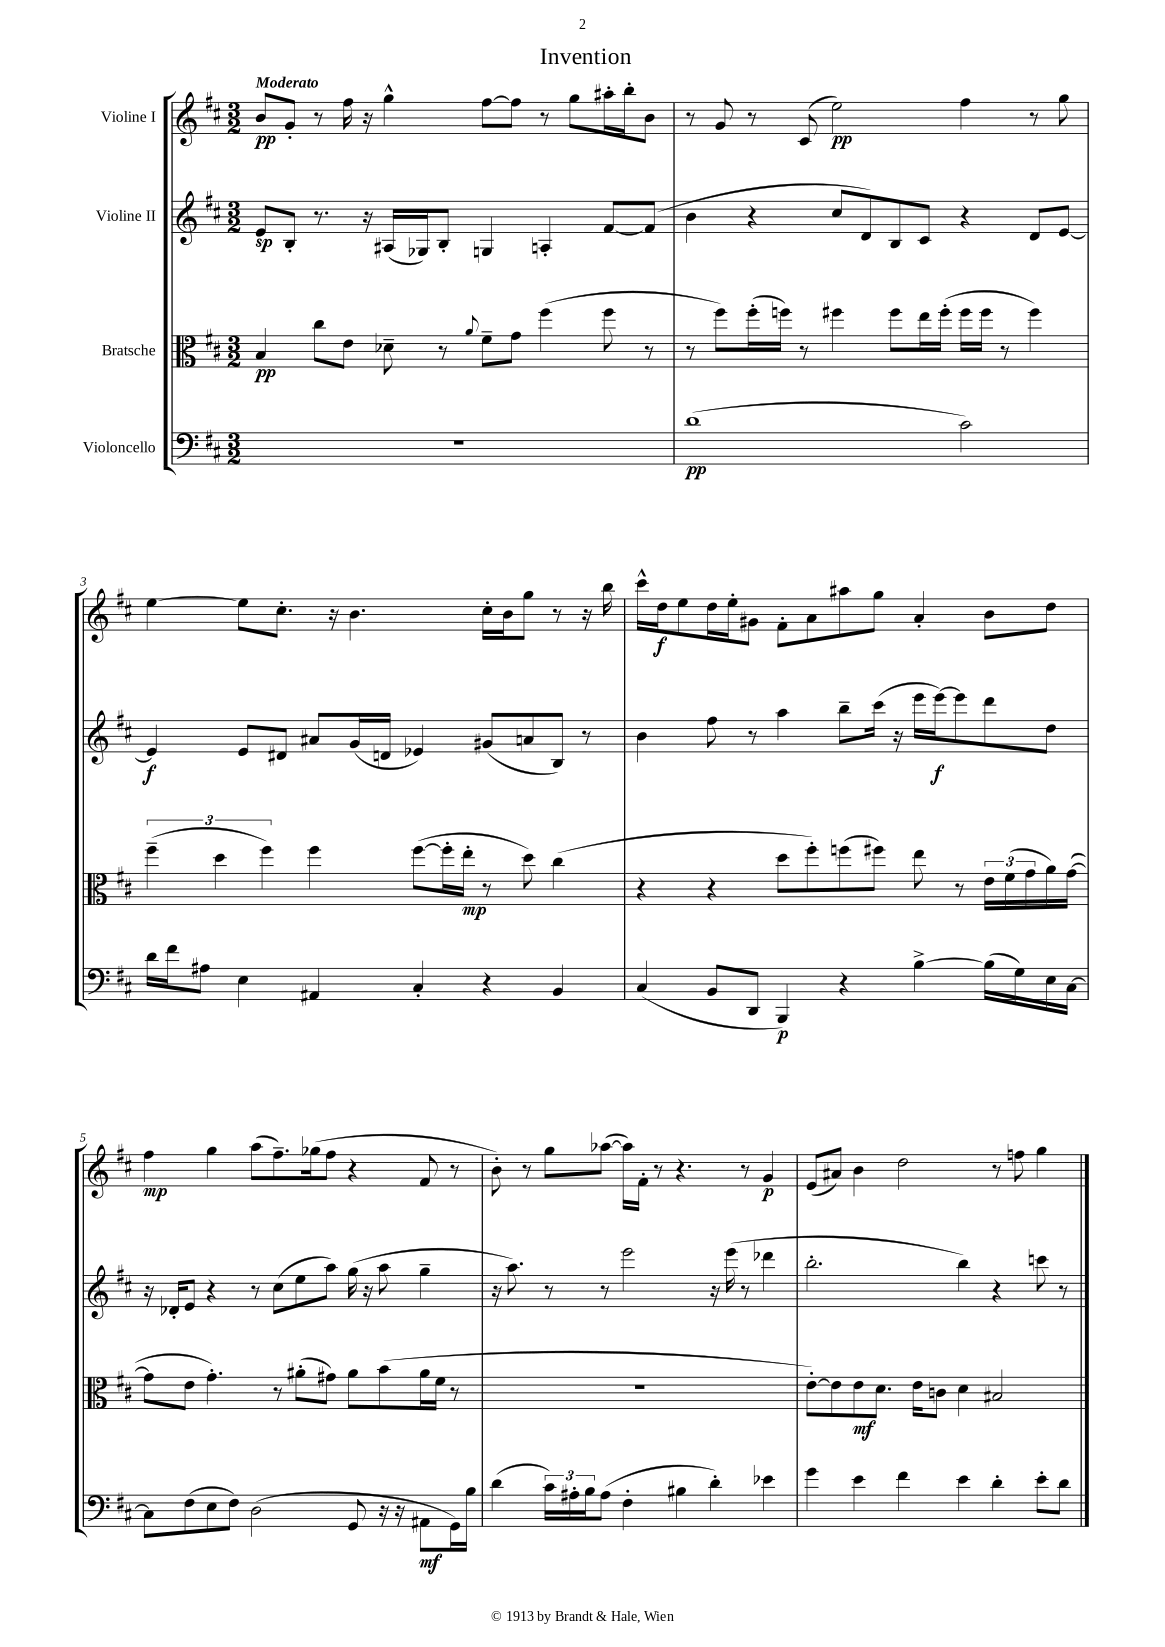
\header { title = "Invention" }
<<
\new StaffGroup <<
\new Staff = "s0" \with { instrumentName = "Violine I" } {
    \clef treble \key d \major \numericTimeSignature \time 3/2 \tempo "Moderato"
    b'8\pp g'8-. r8 fis''16 r16 g''4-^ fis''8~ fis''8 r8 g''8 ais''16-. b''16-. b'8 |
    r8 g'8 r8 cis'8( e''2\pp) fis''4 r8 g''8 |
    e''4~ e''8 cis''8.-. r16 b'4. cis''16-. b'16 g''8 r8 r16 b''16 |
    cis'''16-^ d''16\f e''8 d''16 e''16-. gis'8 fis'8-. a'8 ais''8 g''8 a'4-. b'8 d''8 |
    fis''4\mp g''4 a''8( fis''8.--) ges''16( fis''8 r4 fis'8 r8 |
    b'8-.) r8 g''8 aes''8~( aes''16) fis'16-. r8 r4. r8 g'4\p |
    e'8( ais'8) b'4 d''2 r8 f''8 g''4 \bar "|." |
}
\new Staff = "s1" \with { instrumentName = "Violine II" } {
    \clef treble \key d \major \numericTimeSignature \time 3/2
    e'8\sp b8-. r8. r16 ais16( ges16) b8-. g4 a4-. fis'8~ fis'8( |
    b'4 r4 cis''8 d'8) b8 cis'8 r4 d'8 e'8~ |
    e'4\f e'8 dis'8 ais'8 g'16( d'16 ees'4) gis'8( a'8 b8) r8 |
    b'4 fis''8 r8 a''4 b''8-- cis'''16( r16 e'''16 e'''16~\f) e'''8 d'''8 d''8 |
    r16 des'16-. e'8 r4 r8 cis''8( e''8 a''8) g''16( r16 a''8 g''4-- |
    r16 a''8.) r8 r8 e'''2 r16 e'''16( r8 des'''4 |
    b''2.-. b''4) r4 c'''8 r8 \bar "|." |
}
\new Staff = "s2" \with { instrumentName = "Bratsche" } {
    \clef alto \key d \major \numericTimeSignature \time 3/2
    b4\pp cis''8 e'8 des'8-- r8 \appoggiatura { a'8 } fis'8-- g'8 fis''4( fis''8 r8 |
    r8 fis''8) fis''16-.( f''16) r8 fis''4 fis''8 e''16 fis''16-.( fis''16 fis''16 r8 fis''4) |
    \tuplet 3/2 { fis''4--( d''4 fis''4) } fis''4 fis''8~( fis''16-. e''16-.\mp r8 d''8) cis''4( |
    r4 r4 d''8 fis''8-.) f''8( fis''8) e''8 r8 \tuplet 3/2 { e'16 fis'16( g'16 } a'16) g'16~( |
    g'8 e'8 g'4.-.) r8 ais'8-.( gis'8) ais'8 b'8( ais'16 fis'16 r8 |
    R1. |
    e'8~-.) e'8 e'8\mf d'8. e'16 c'8 d'4 bis2 \bar "|." |
}
\new Staff = "s3" \with { instrumentName = "Violoncello" } {
    \clef bass \key d \major \numericTimeSignature \time 3/2
    r1. |
    d'1\pp( cis'2) |
    d'16 fis'16 ais8 e4 ais,4 cis4-. r4 b,4 |
    cis4( b,8 d,8 b,,4\p) r4 b4~-> b16( g16) e16 cis16~ |
    cis8 fis8( e8 fis8) d2( g,8 r16 r16 ais,8\mf g,16) b16 |
    d'4( \tuplet 3/2 { cis'16) ais16-. b16 } ais8( fis4-. bis4 d'4-.) ees'4 |
    g'4 e'4 fis'4 e'4 d'4-. e'8-. d'8 \bar "|." |
}
>>
>>
